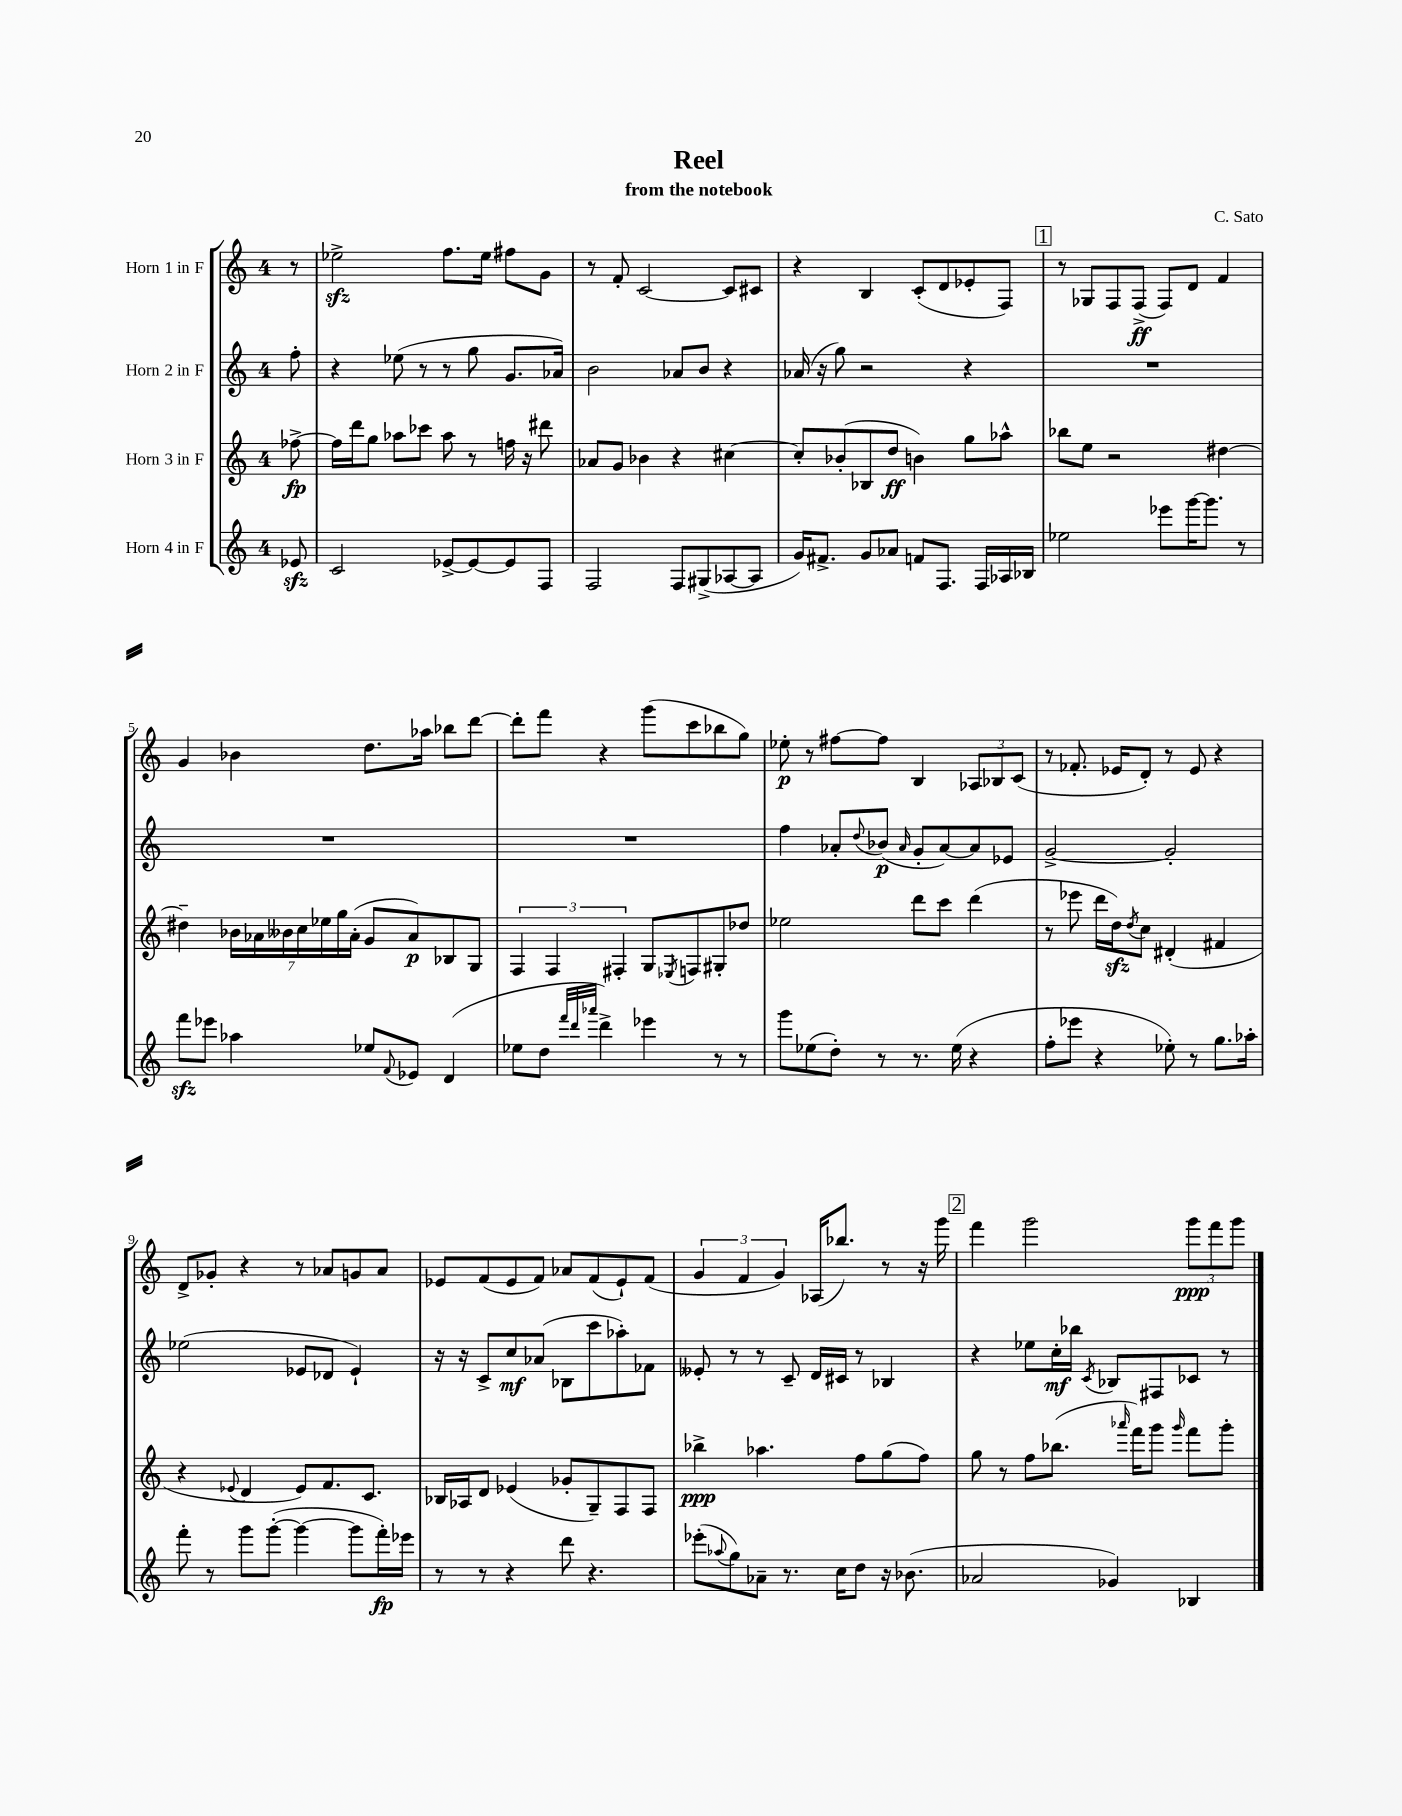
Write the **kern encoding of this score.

**kern	**kern	**kern	**kern
*staff4	*staff3	*staff2	*staff1
*clefG2	*clefG2	*clefG2	*clefG2
*k[]	*k[]	*k[]	*k[]
*M4/4	*M4/4	*M4/4	*M4/4
8e-/	[8ff-^\	8ff'\	8r
=	=	=	=
2c/	16ff-\]LL	4r	2ee-^\
.	16ddd\J	.	.
.	8gg\J	.	.
.	8aa-\L	(8ee-\	.
.	8ccc-\J	8r	.
[8e-^/L	8aa-\	8r	8.ff\L
8e-/_	8r	8gg\	.
.	.	.	16ee-\Jk
8e-/]	16ff\	8.g/L	8ff#\L
.	16r	.	.
8F/J	8ddd#\	.	8g\J
.	.	16a-/Jk)	.
=	=	=	=
2F/	8a-/L	2b\	8r
.	8g/J	.	8f'/
.	4b-\	.	[2c/
8F/L	4r	8a-/L	.
(8G#^/	.	8b/J	.
[8A-/	[4cc#\	4r	8c/]L
8A-/]J	.	.	8c#/J
=	=	=	=
16g/LK)	8cc#'/]L	(16a-/	4r
8.f#^/J	.	16r	.
.	(8b-'/	8gg\)	.
8g/L	8B-/	2r	4B/
8a-/J	8dd/J	.	.
8f/L	4b\)	.	(8c'/L
8.F/J	.	.	8d/
.	8gg\L	4r	8e-'/
16F/LL	.	.	.
16A-/	8aa-^^\J	.	8F/J)
16B-/JJ	.	.	.
=	=	=	=
2ee-\	8bb-\L	1r	8r
.	8ee\J	.	8G-/L
.	2r	.	8F/
.	.	.	(8F^/J
8eee-\L	.	.	8F/L)
[16ggg\K	.	.	8d/J
8.ggg\]J	.	.	.
.	[4dd#\	.	4f/
8r	.	.	.
=	=	=	=
8fff\L	4dd#~\]	1r	4g/
8eee-\J	.	.	.
4aa-\	28b-\LL	.	4b-\
.	28a-\	.	.
.	28b--\	.	.
.	28cc\	.	.
.	28ee-\	.	.
.	28gg\	.	.
.	(28a-'\JJ	.	.
8ee-/L	8g/L	.	8.dd\L
8qqf/	.	.	.
8e-/J	8a-/)	.	.
.	.	.	16aa-\Jk
(4d/	8B-/	.	8bb-\L
.	8G/J	.	[8ddd\J
=	=	=	=
8ee-\L	6F/	1r	8ddd'\]L
8dd\J	.	.	8fff\J
.	6F/	.	.
32qqfff/LLL	.	.	.
32qqddd/	.	.	.
32qqaaa-/JJJ	.	.	.
4ddd^\)	.	.	4r
.	6F#'/	.	.
4eee-\	8G/L	.	(8ggg\L
.	8qE-/	.	.
.	8F/	.	8ccc\
8r	8G#'/	.	8bb-\
8r	8dd-/J	.	8gg\J)
=	=	=	=
8ggg\L	2ee-\	4ff\	8ee-'\
(8ee-\	.	.	8r
8dd'\J)	.	8a-'/L	[8ff#\L
.	.	8qqdd/	.
8r	.	(8b-/J	8ff#\]J
.	.	16qqa-/	.
8.r	8ddd\L	8g'/L	4B/
.	8ccc\J	[8a-/)	.
(16ee-\	.	.	.
4r	(4ddd\	8a-/]	12A-/L
.	.	.	12B-/
.	.	8e-/J	.
.	.	.	(12c/J
=	=	=	=
8ff'\L	8r	[2g^/	8r
8eee-\J	8eee-\	.	8.f-'/
4r	16ddd\LL	.	.
.	16dd\J)	.	16e-/LK
.	8qdd/	.	.
.	8cc\J	.	8d'/J)
8ee-'\)	(4d#'/	2g'/]	8r
8r	.	.	8e-/
8.gg\L	4f#/	.	4r
16aa-'\Jk	.	.	.
=	=	=	=
8fff'\	4r	(2ee-\	8d^/L
8r	.	.	8g-'/J
.	8qqe-/	.	.
8ggg\L	4d/	.	4r
([8ggg'\J	.	.	.
4ggg\_	8e-/L)	8e-/L	8r
.	8.f/	8d-/J	8a-/L
8ggg\]L	.	4e-`/)	8g/
.	8.c/J	.	.
16fff'\L)	.	.	8a-/J
16eee-\JJ	.	.	.
=	=	=	=
8r	16B-/LL	16r	8e-/L
.	16A-/J	16r	.
8r	8d/J	8c^/L	(8f/
4r	(4e-/	8cc/	8e-/
.	.	(8a-/J	8f/J)
8ddd\	8g-'/L	8B-\L	8a-/L
4.r	8G~/)	8ccc\	(8f/
.	8F/	8aa-'\)	8e-`/)
.	8F/J	8f-\J	(8f/J
=	=	=	=
(8eee-'\L	4bb-^\	8e--'/	6g/
8qqaa-/	.	.	.
8gg\)	.	8r	.
.	.	.	6f/
8a-~\J	4.aa-\	8r	.
.	.	.	6g/)
8.r	.	8c~/	.
.	.	16d/LL	(16A-/LK
16cc\LK	.	16c#/JJ	8.bb-/J)
8dd\J	8ff\L	8r	.
16r	(8gg\	4B-/	8r
(8.b-\	.	.	.
.	8ff\J)	.	16r
.	.	.	16ggg\
=	=	=	=
2a-/	8gg\	4r	4fff\
.	8r	.	.
.	8ff\L	8ee-\L	2ggg\
.	(8.bb-\J	16cc'\L	.
.	.	16bb-\JJ	.
.	.	8qc/	.
4g-/)	.	8B-/L	.
.	16qqaaa-/	.	.
.	16fff\LK)	.	.
.	8ggg\J	8F#/	.
.	16qqggg/	.	.
4B-/	8fff\L	8c-/J	12ggg\L
.	.	.	12fff\
.	8ggg'\J	8r	.
.	.	.	12ggg\J
==	==	==	==
*-	*-	*-	*-
